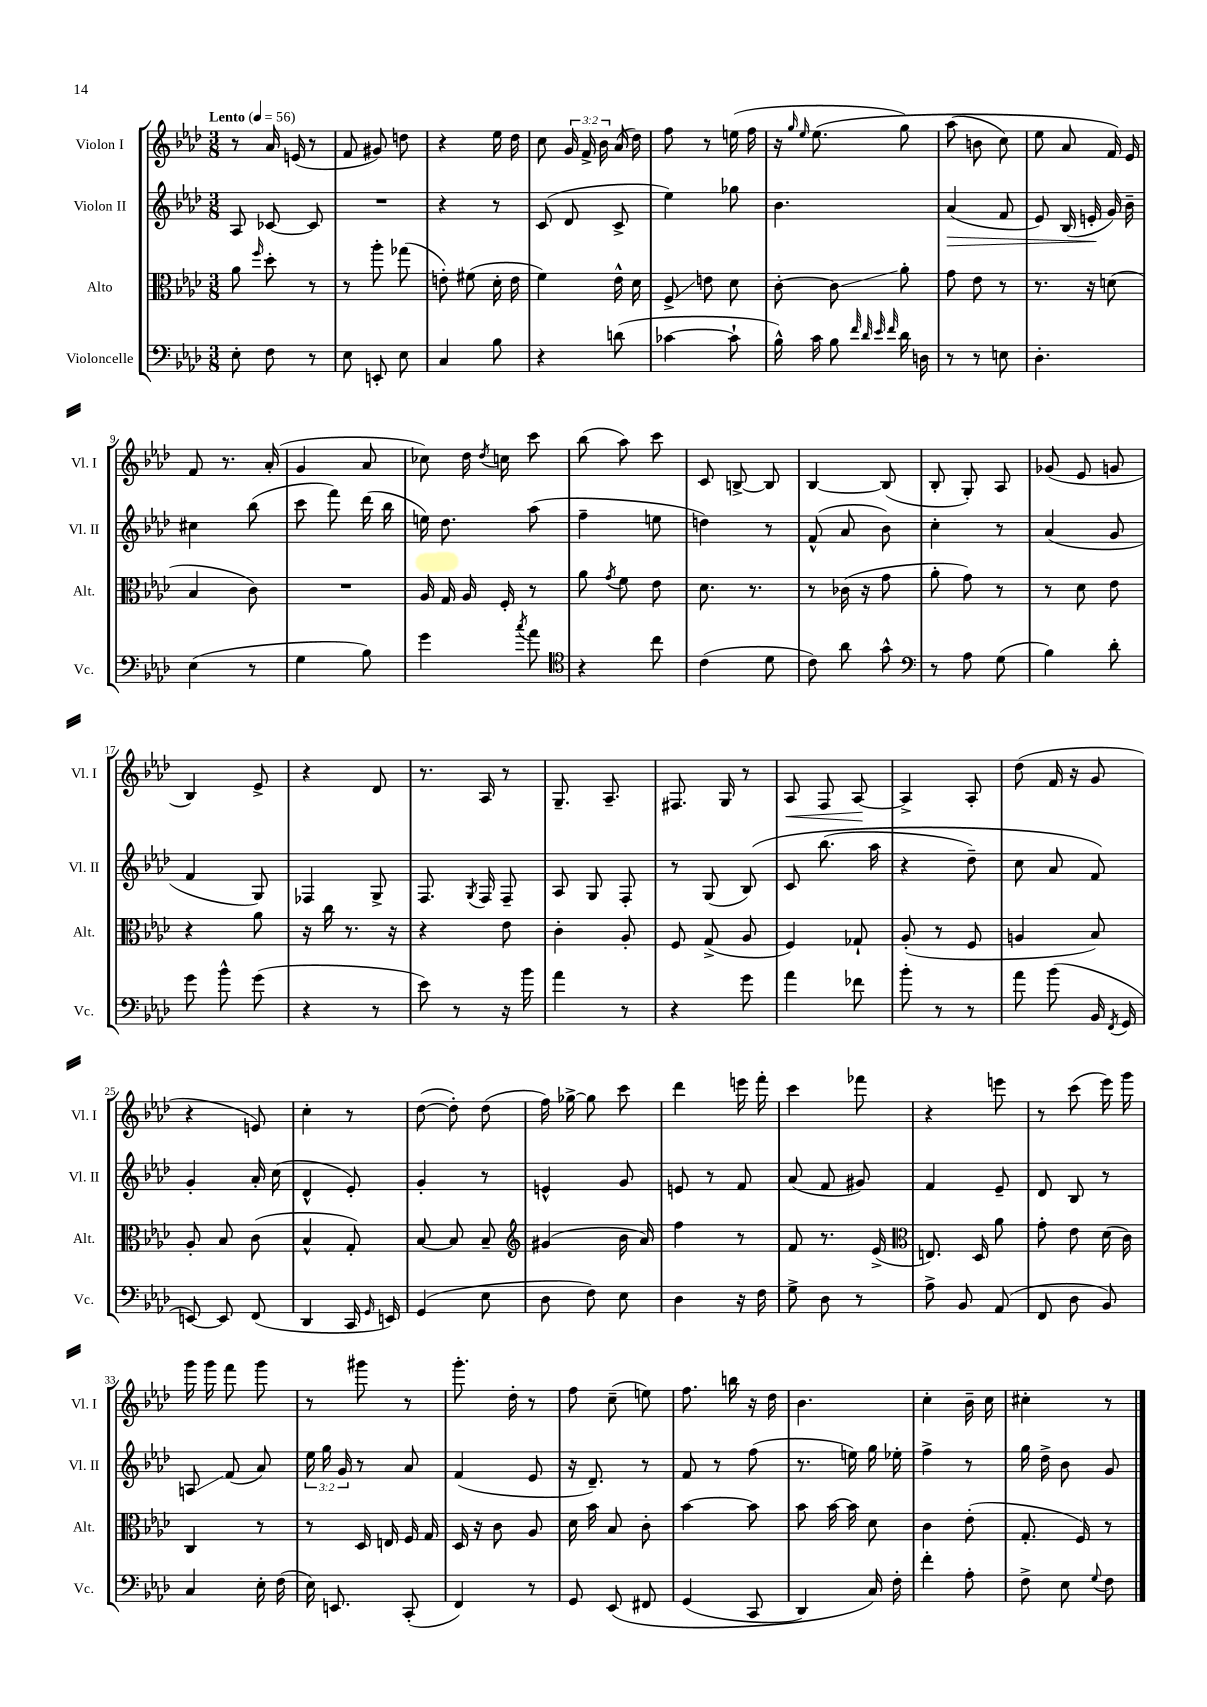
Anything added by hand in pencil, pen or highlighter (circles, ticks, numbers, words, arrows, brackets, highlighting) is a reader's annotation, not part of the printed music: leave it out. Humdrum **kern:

**kern	**kern	**kern	**kern
*staff4	*staff3	*staff2	*staff1
*clefF4	*clefC3	*clefG2	*clefG2
*k[b-e-a-d-]	*k[b-e-a-d-]	*k[b-e-a-d-]	*k[b-e-a-d-]
*M3/8	*M3/8	*M3/8	*M3/8
*MM56	*MM56	*MM56	*MM56
8E-'	8a-	8A-	8r
.	16qqff	.	.
8F	8dd-'	[8c-	16a-
.	.	.	(16e
8r	8r	8c-]	8r
=	=	=	=
8E-	8r	4.r	8f
8EE'	8aa-'	.	8g#)
8E-	(8gg-	.	8dd
=	=	=	=
4C	8e')	4r	4r
.	(8f#	.	.
8B-	16d-'	8r	16ee-
.	16e	.	16dd-
=	=	=	=
4r	4f)	(8c	8cc
.	.	8d-	24g
.	.	.	24f^
.	.	.	24b-
(8d	16e-^^	8c^	(16a-
.	16d-	.	16dd-)
=	=	=	=
[4c-	8F^	4ee-)	8ff
.	8e	.	8r
8c-`]	8d-	8gg-	(16ee
.	.	.	16ff
=	=	=	=
16B-^^)	[8c'	4.b-	16r
.	.	.	16qqgg
.	.	.	16qqee-
16c	.	.	&(8.ee-
8B-	8c]	.	.
32qqf	.	.	.
32qqd-	.	.	.
32qqe-	.	.	.
32qqf	.	.	.
16d-	8a-'	.	8gg)
16D	.	.	.
=	=	=	=
8r	8g	(4a-	(8aa-
8r	8e-	.	8b
8E	8r	8f	8cc)
=	=	=	=
4.D-'	8.r	8e-)	8ee-
.	.	(16B-	8a-
.	16r	16e'	.
.	(8d	16g)	16f&)
.	.	16b-~	16e-
=	=	=	=
(4E-	4B-	4cc#	8f
.	.	.	8.r
8r	8c)	(8bb-	.
.	.	.	(16a-'
=	=	=	=
4G	4.r	8ccc	4g
.	.	8fff)	.
8B-)	.	(16ddd-	8a-
.	.	16bb-	.
=	=	=	=
4g	16A-	16ee)	8cc-)
.	16G	8.dd-	.
.	16A-	.	16dd-
.	.	.	8qdd-
.	16F'	.	16cc
8qcc	.	.	.
8a-	8r	(8aa-	8ccc
=	=	=	=
*clefC4	*	*	*
4r	8a-	4ff~	(8bb-
.	8qg	.	.
.	8f	.	8aa-)
8cc	8e-	8ee	8ccc
=	=	=	=
(4c	8.d-	4dd)	8c
.	.	.	[8B^
.	8.r	.	.
8d-	.	8r	8B]
=	=	=	=
8c)	8r	(8f^^	[4B-
8a-	(16c-	8a-	.
.	16r	.	.
8g^^	8g	8b-)	(8B-]
=	=	=	=
*clefF4	*	*	*
8r	8a-'	4cc'	8B-'
8A-	8g)	.	8G')
(8G	8r	8r	8A-
=	=	=	=
4B-)	8r	(4a-	(8g-
.	8d-	.	8e-
8d-'	8e-	8g	8g
=	=	=	=
8g	4r	4f	4B-)
8b-^^	.	.	.
(8g	8a-	8G)	8e-^
=	=	=	=
4r	16r	4F-	4r
.	16cc	.	.
.	8.r	.	.
8r	.	8G^	8d-
.	16r	.	.
=	=	=	=
8e-)	4r	8.F	8.r
8r	.	.	.
.	.	8qG	.
.	.	16F	16A-
16r	8e-	8F~	8r
16b-	.	.	.
=	=	=	=
4a-	4c'	8A-	8.G~
.	.	8G	.
.	.	.	8.A-~
8r	8A-'	8F'	.
=	=	=	=
4r	8F	8r	8.F#
.	(8G^	(8G	.
.	.	.	16G
8g	8A-	&(8B-)	8r
=	=	=	=
4a-	4F)	8c	8A-
.	.	(8.bb-	8F
8f-	8G-`	.	[8A-
.	.	16aa-	.
=	=	=	=
8b-'	(8A-'	4r	4A-^]
8r	8r	.	.
8r	8F	8dd-~)	8A-'
=	=	=	=
8a-	4A	8cc	(8dd-
(8b-	.	8a-	16f
.	.	.	16r
16BB-	8B-)	8f&)	8g
8qFF	.	.	.
16GG	.	.	.
=	=	=	=
[8EE)	8A-'	4g'	4r
8EE]	8B-	.	.
(8FF	(8c	16a-'	8e)
.	.	(16cc	.
=	=	=	=
4DD-	4B-^^	4d-^^	4cc'
16CC	8G')	8e-')	8r
16qqGG	.	.	.
16EE)	.	.	.
=	=	=	=
(4GG	[8B-	4g'	([8dd-
.	8B-]	.	8dd-'])
8E-	8B-~	8r	(8dd-
=	=	=	=
*	*clefG2	*	*
8D-	(4g#	4e^^	16ff)
.	.	.	[16gg-^
8F)	.	.	8gg-]
8E-	16b-	8g	8ccc
.	16a-)	.	.
=	=	=	=
4D-	4ff	8e	4ddd-
.	.	8r	.
16r	8r	8f	16eee
16F	.	.	16fff'
=	=	=	=
8G^	8f	(8a-	4ccc
8D-	8.r	8f	.
8r	.	8g#)	8fff-
.	(16e-^	.	.
=	=	=	=
*	*clefC3	*	*
8A-^	8.E)	4f	4r
8BB-	.	.	.
.	16D-	.	.
(8AA-	8a-	8e-~	8eee
=	=	=	=
8FF	8g'	8d-	8r
8D-	8e-	8B-	(8ccc
8BB-)	(16d-	8r	16eee-)
.	16c)	.	16ggg
=	=	=	=
4C	4C	8A	16ggg
.	.	.	16ggg
.	.	(8f	8fff
16E-'	8r	8a-)	8ggg
(16F	.	.	.
=	=	=	=
16E-)	8r	24ee-	8r
.	.	24gg	.
8.EE	.	.	.
.	.	24g	.
.	16D-	8r	8ggg#
.	16E	.	.
(8CC'	16F	8a-	8r
.	16G	.	.
=	=	=	=
4FF)	16D-	(4f	8.ggg'
.	16r	.	.
.	8c	.	.
.	.	.	16dd-'
8r	8A-	8e-	8r
=	=	=	=
8GG	16d-	16r	8ff
.	16b-	8.d-~)	.
&(8EE-	8B-	.	(8cc~
8FF#	8c'	8r	8ee)
=	=	=	=
(4GG	[4b-	8f	8.ff
.	.	8r	.
.	.	.	16bb
8CC	8b-]	(8ff	16r
.	.	.	16dd-
=	=	=	=
4DD-)	8b-	8.r	4.b-
.	[16b-	.	.
.	16b-]	16ee)	.
16C&)	8d-	16gg	.
16F'	.	16ee-'	.
=	=	=	=
4f'	4c	4ff^	4cc'
8A-'	(8e-'	8r	16b-~
.	.	.	16cc
=	=	=	=
8F^	8.G'	16gg	4cc#'
.	.	16dd-^	.
8E-	.	8b-	.
.	16F)	.	.
8qqG	.	.	.
8F	8r	8g	8r
==	==	==	==
*-	*-	*-	*-
